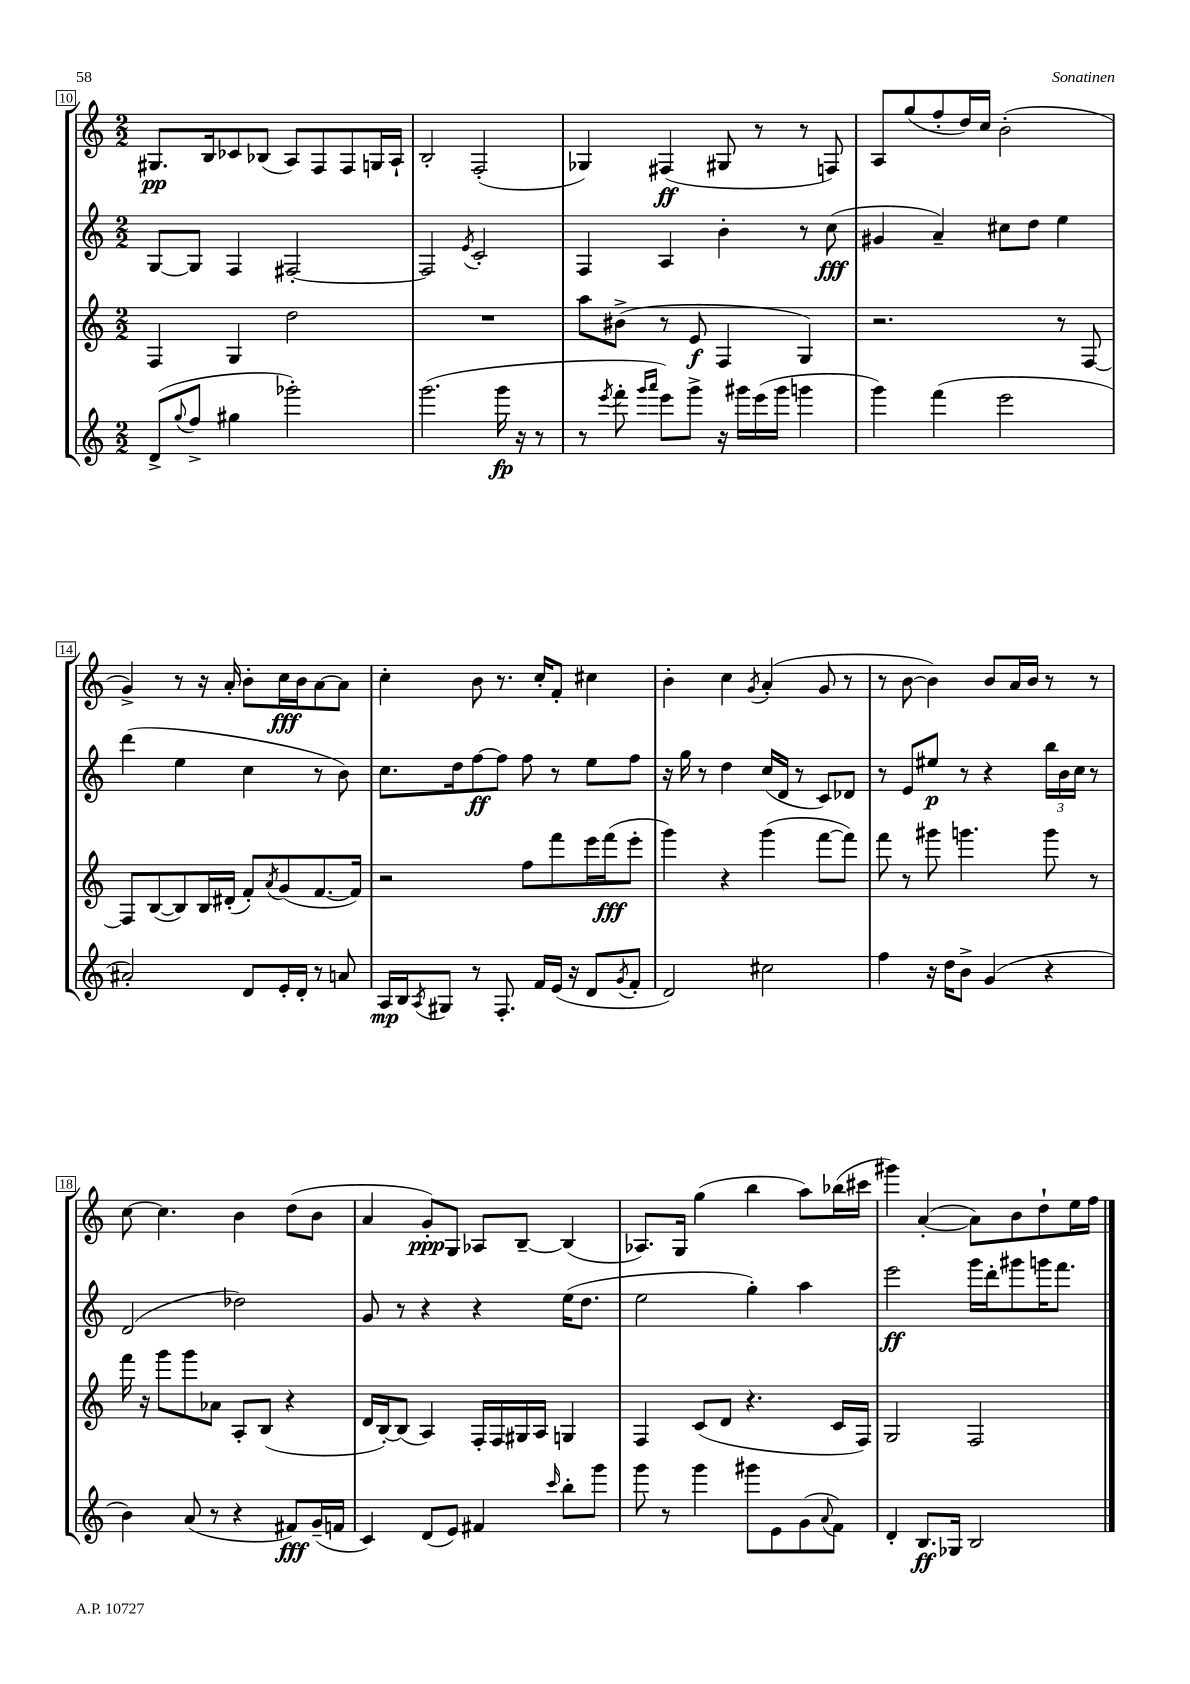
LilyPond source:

<<
\new StaffGroup <<
\new Staff = "s0" {
    \clef treble \key c \major \numericTimeSignature \time 2/2
    gis8.\pp b16 ces'8 bes8( a8) f8 f8 g16 a16-! |
    b2-. f2-.( |
    ges4) fis4\ff( gis8 r8 r8 f8) |
    a8 g''8( f''8-. d''16) c''16 b'2-.( |
    g'4->) r8 r16 a'16-. b'8-. c''16\fff b'16 a'8~ a'8 |
    c''4-. b'8 r8. c''16-. f'8-. cis''4 |
    b'4-. c''4 \acciaccatura { g'8 } a'4-.( g'8 r8 |
    r8 b'8~ b'4) b'8 a'16 b'16 r8 r8 |
    c''8~ c''4. b'4 d''8( b'8 |
    a'4 g'8-.\ppp) g8 aes8 b8~-- b4( |
    aes8.) g16 g''4( b''4 a''8) bes''16( cis'''16 |
    gis'''4) a'4~-.( a'8) b'8 d''8-! e''16 f''16 \bar "|." |
}
\new Staff = "s1" {
    \clef treble \key c \major \numericTimeSignature \time 2/2
    g8~ g8 f4 fis2~-. |
    fis2 \acciaccatura { e'8 } c'2-. |
    f4 a4 b'4-. r8 c''8\fff( |
    gis'4 a'4--) cis''8 d''8 e''4 |
    d'''4( e''4 c''4 r8 b'8) |
    c''8. d''16 f''8~\ff f''8 f''8 r8 e''8 f''8 |
    r16 g''16 r8 d''4 c''16( d'16 r8 c'8) des'8 |
    r8 e'8 eis''8\p r8 r4 \tuplet 3/2 { b''16 b'16 c''16 } r8 |
    d'2( des''2) |
    g'8 r8 r4 r4 e''16( d''8. |
    e''2 g''4-.) a''4 |
    e'''2\ff g'''16 d'''16-. gis'''8 g'''16 f'''8. \bar "|." |
}
\new Staff = "s2" {
    \clef treble \key c \major \numericTimeSignature \time 2/2
    f4 g4 d''2 |
    R1 |
    a''8 bis'8->( r8 e'8\f f4 g4) |
    r2. r8 f8~ |
    f8 b8~( b8) b16 dis'16-.( f'8-.) \acciaccatura { a'8 } g'8( f'8.~ f'16) |
    r2 f''8 f'''8 e'''16 f'''16\fff( e'''8-. |
    g'''4) r4 g'''4( f'''8~ f'''8) |
    f'''8 r8 gis'''8 g'''4. g'''8 r8 |
    f'''16 r16 g'''8 g'''8 aes'8 a8-. b8( r4 |
    d'16 b16~-.) b8( a4) f16-. f16 gis16 a16 g4 |
    f4 c'8( d'8 r4. c'16 f16) |
    g2 f2 \bar "|." |
}
\new Staff = "s3" {
    \clef treble \key c \major \numericTimeSignature \time 2/2
    d'8->( \appoggiatura { g''8 } f''8-> gis''4 ges'''2-.) |
    g'''2.( g'''16\fp r16 r8 |
    r8 \acciaccatura { e'''8 } f'''8-. \grace { g'''16 a'''16 } e'''8) g'''8-> r16 gis'''16 e'''16( gis'''16 g'''4 |
    g'''4) f'''4( e'''2 |
    ais'2-.) d'8 e'16-. d'16-. r8 a'8 |
    a16\mp b16 \acciaccatura { a8 } gis8 r8 f8.-. f'16 e'16( r16 d'8 \acciaccatura { g'8 } f'8-. |
    d'2) cis''2 |
    f''4 r16 d''16 b'8-> g'4( r4 |
    b'4) a'8( r8 r4 fis'8\fff) g'16--( f'16 |
    c'4) d'8( e'8) fis'4 \grace { c'''16 } b''8-. g'''8 |
    g'''8 r8 g'''4 gis'''8 e'8 g'8( \appoggiatura { a'8 } f'8) |
    d'4-. b8.\ff ges16 b2 \bar "|." |
}
>>
>>
\layout { \context { \Score currentBarNumber = #10 \override BarNumber.stencil = #(make-stencil-boxer 0.1 0.3 ly:text-interface::print) } }
